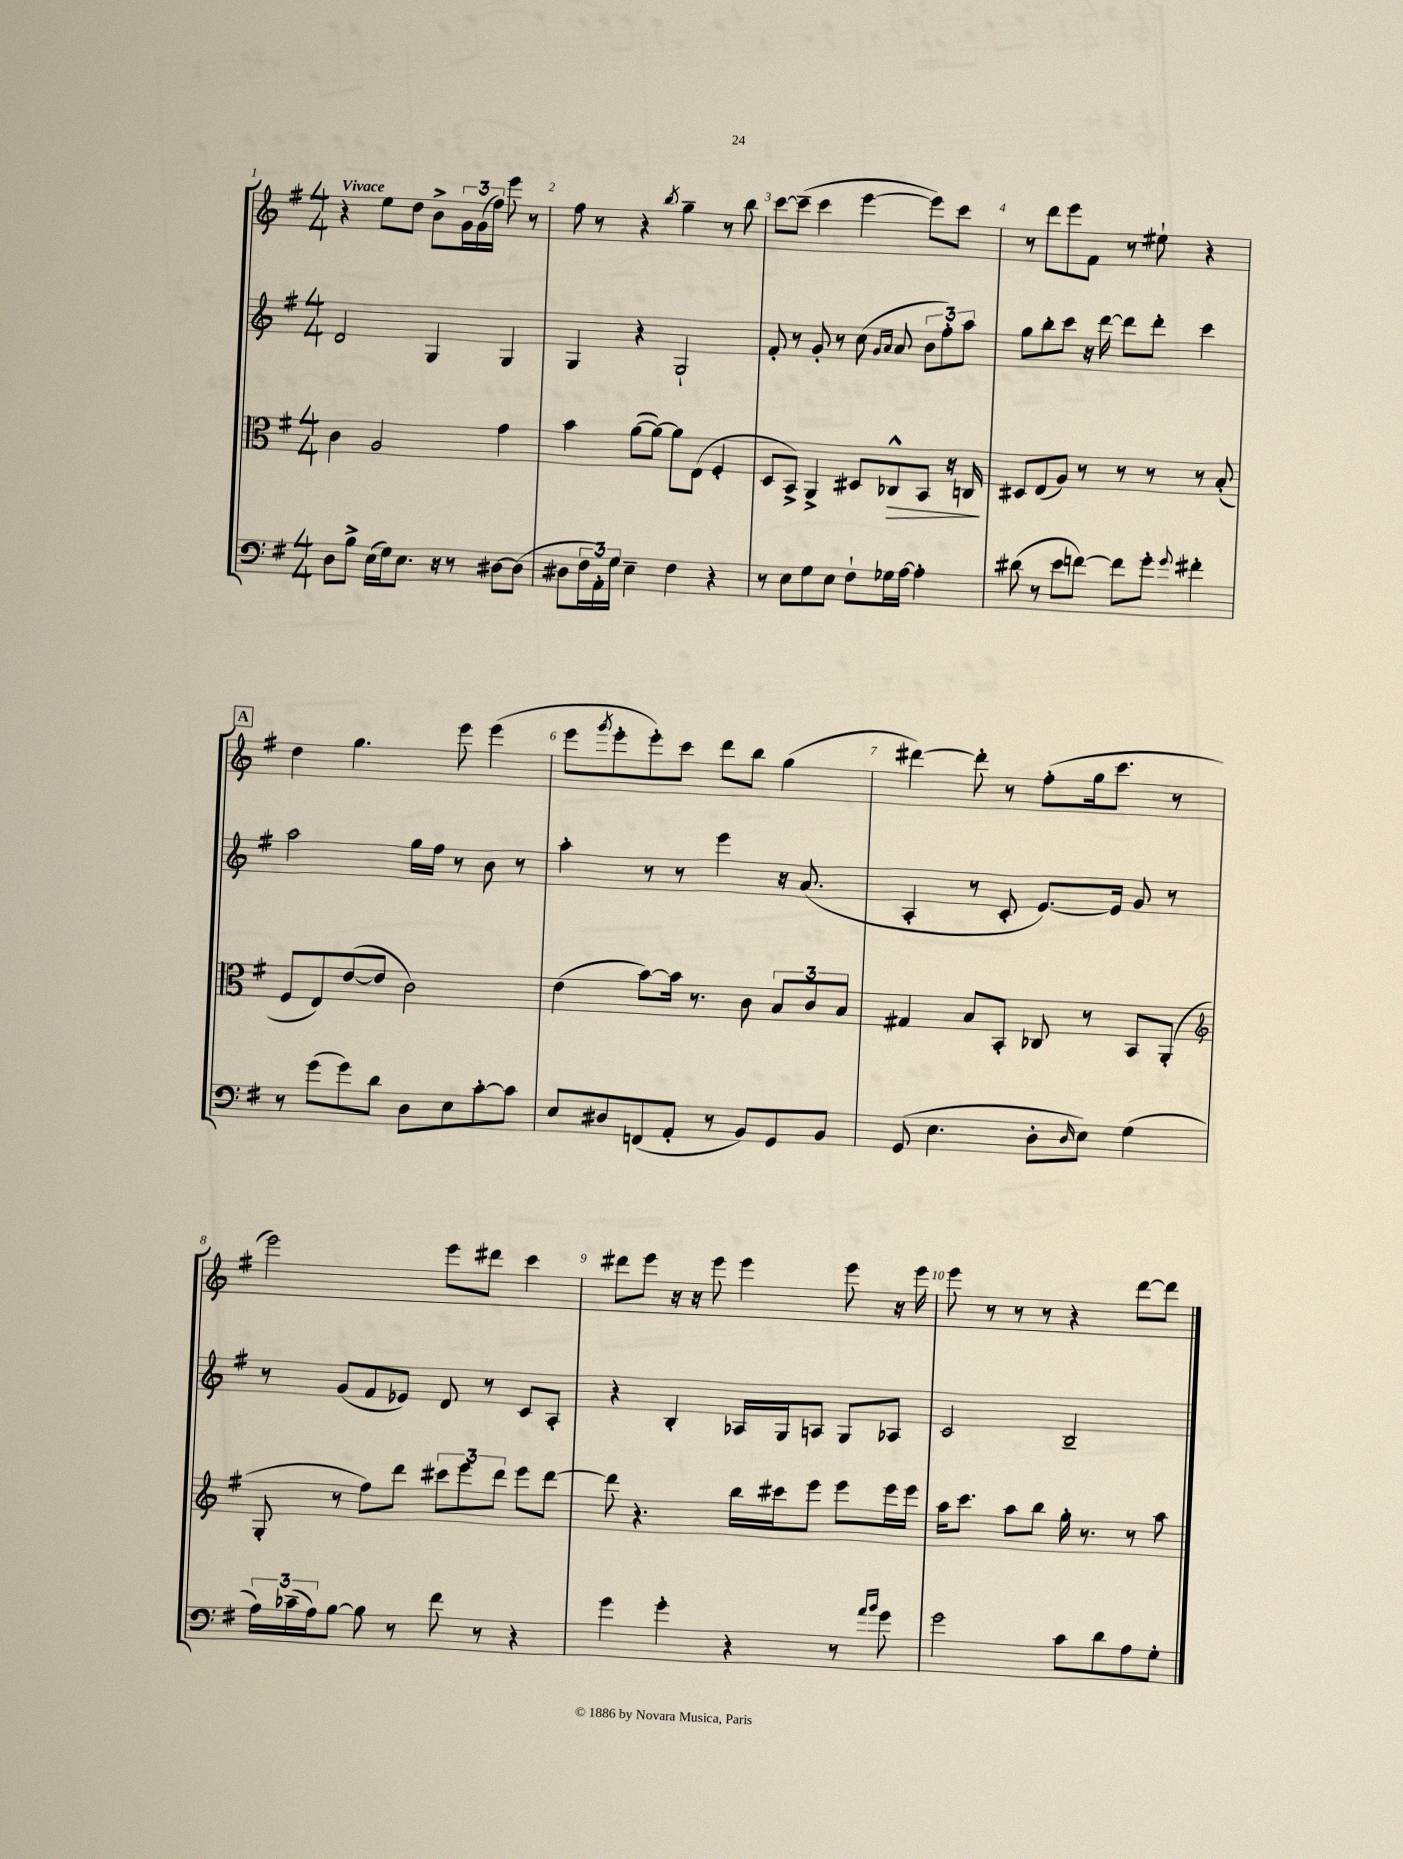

**kern	**kern	**kern	**kern
*staff4	*staff3	*staff2	*staff1
*clefF4	*clefC3	*clefG2	*clefG2
*k[f#]	*k[f#]	*k[f#]	*k[f#]
*M4/4	*M4/4	*M4/4	*M4/4
8D	4c	2d	4r
8B^	.	.	.
(16E	2A	.	8ee
16G)	.	.	.
8.E	.	.	8dd
.	.	4G	8b^
16r	.	.	.
8r	.	.	24g
.	.	.	(24g
.	.	.	24ff#)
[8D#	4g	4G	8eee
(8D#]	.	.	8r
=	=	=	=
8D#	4b	4G	8ff#
24F#	.	.	8r
24AA')	.	.	.
24G	.	.	.
4E~	([8a	4r	4r
.	8a_)	.	.
.	.	.	8qbb
4F#	8a]	2G`	4gg~
.	(8E	.	.
4r	4F#'	.	8r
.	.	.	8bb
=	=	=	=
8r	8D	8f#'	[8ccc
8E	8BB^)	8r	(8ccc~]
8G	4AA^	8g'	4ccc
8E	.	8r	.
8F#`	8D#	(8cc	[4eee
.	.	16qqg	.
.	.	16qqa	.
16G-	8C-^^	8a	.
[16A	.	.	.
4A']	8BB	12b	8eee])
.	.	12ff#')	.
.	16r	.	8ccc
.	.	12aa	.
.	16C	.	.
=	=	=	=
(8d#	8D#	8gg	8r
8r	(8E	8bb'	8ddd
8e	8A)	8ccc	8eee
[8f)	8r	16r	8f#
.	.	[16ddd	.
8f]	8r	8ddd]	8r
8g'	8r	8ddd'	8ee#`
8qqg	.	.	.
4f#'	8r	4ccc	4r
.	(8B'	.	.
=	=	=	=
8r	8F#	2aa	4dd
(8g	8E)	.	.
8g)	([8e	.	4.gg
8d	8e]	.	.
8D	2c)	16gg	.
.	.	16ff#	.
8E	.	8r	8eee
[8c'	.	8b	(4eee
8c]	.	8r	.
=	=	=	=
8E	(4e	4aa'	8eee
.	.	.	8qggg
8D#	.	.	8eee'
(8FF	[8b)	8r	8eee')
8AA'	16b]	8r	8ccc
.	8.r	.	.
8r	.	4eee	8ddd
8BB)	8c	.	8bb
8GG	12B	16r	(4gg
.	.	(8.a	.
.	12c	.	.
8BB	.	.	.
.	12B	.	.
=	=	=	=
(8GG	4G#	4A'	[4ddd#)
4.E	.	.	.
.	8B	8r	8ddd#']
.	8BB'	8c'	8r
8D'	8C-	[8.e)	(8ff#'
16qqD	.	.	.
8E)	8r	.	16gg
.	.	16e]	8.ccc
(4G	8BB	8g	.
.	(8AA'	8r	8r
=	=	=	=
*	*clefG2	*	*
24A)	8G'	8r	2eee)
(24c-~	.	.	.
24A)	.	.	.
[8B	8r	(8g	.
8B]	8ff#)	8f#	.
8r	8ddd	8e-)	.
8f#	12ccc#	8d	8eee
.	12eee	.	.
8r	.	8r	8ddd#
.	12ddd	.	.
4r	8eee	8c	4ccc
.	[8ddd	8A'	.
=	=	=	=
4g	8ddd]	4r	8ddd#
.	4.r	.	8eee
4g'	.	4B'	16r
.	.	.	16r
.	.	.	8eee
4r	16bb	16A-	4eee
.	16ccc#	16G	.
.	8eee	8A	.
8r	8eee	8G	8eee
16qqa	.	.	.
16qqb	.	.	.
8g	16eee	8A-	16r
.	16eee	.	16eee
=	=	=	=
2g	16aa	2c	8eee
.	8.ccc	.	.
.	.	.	8r
.	8aa	.	8r
.	8bb	.	8r
8c	16gg'	2B~	4r
.	8.r	.	.
8d	.	.	.
8A	8r	.	[8ddd
8G'	8aa	.	8ddd]
==	==	==	==
*-	*-	*-	*-
